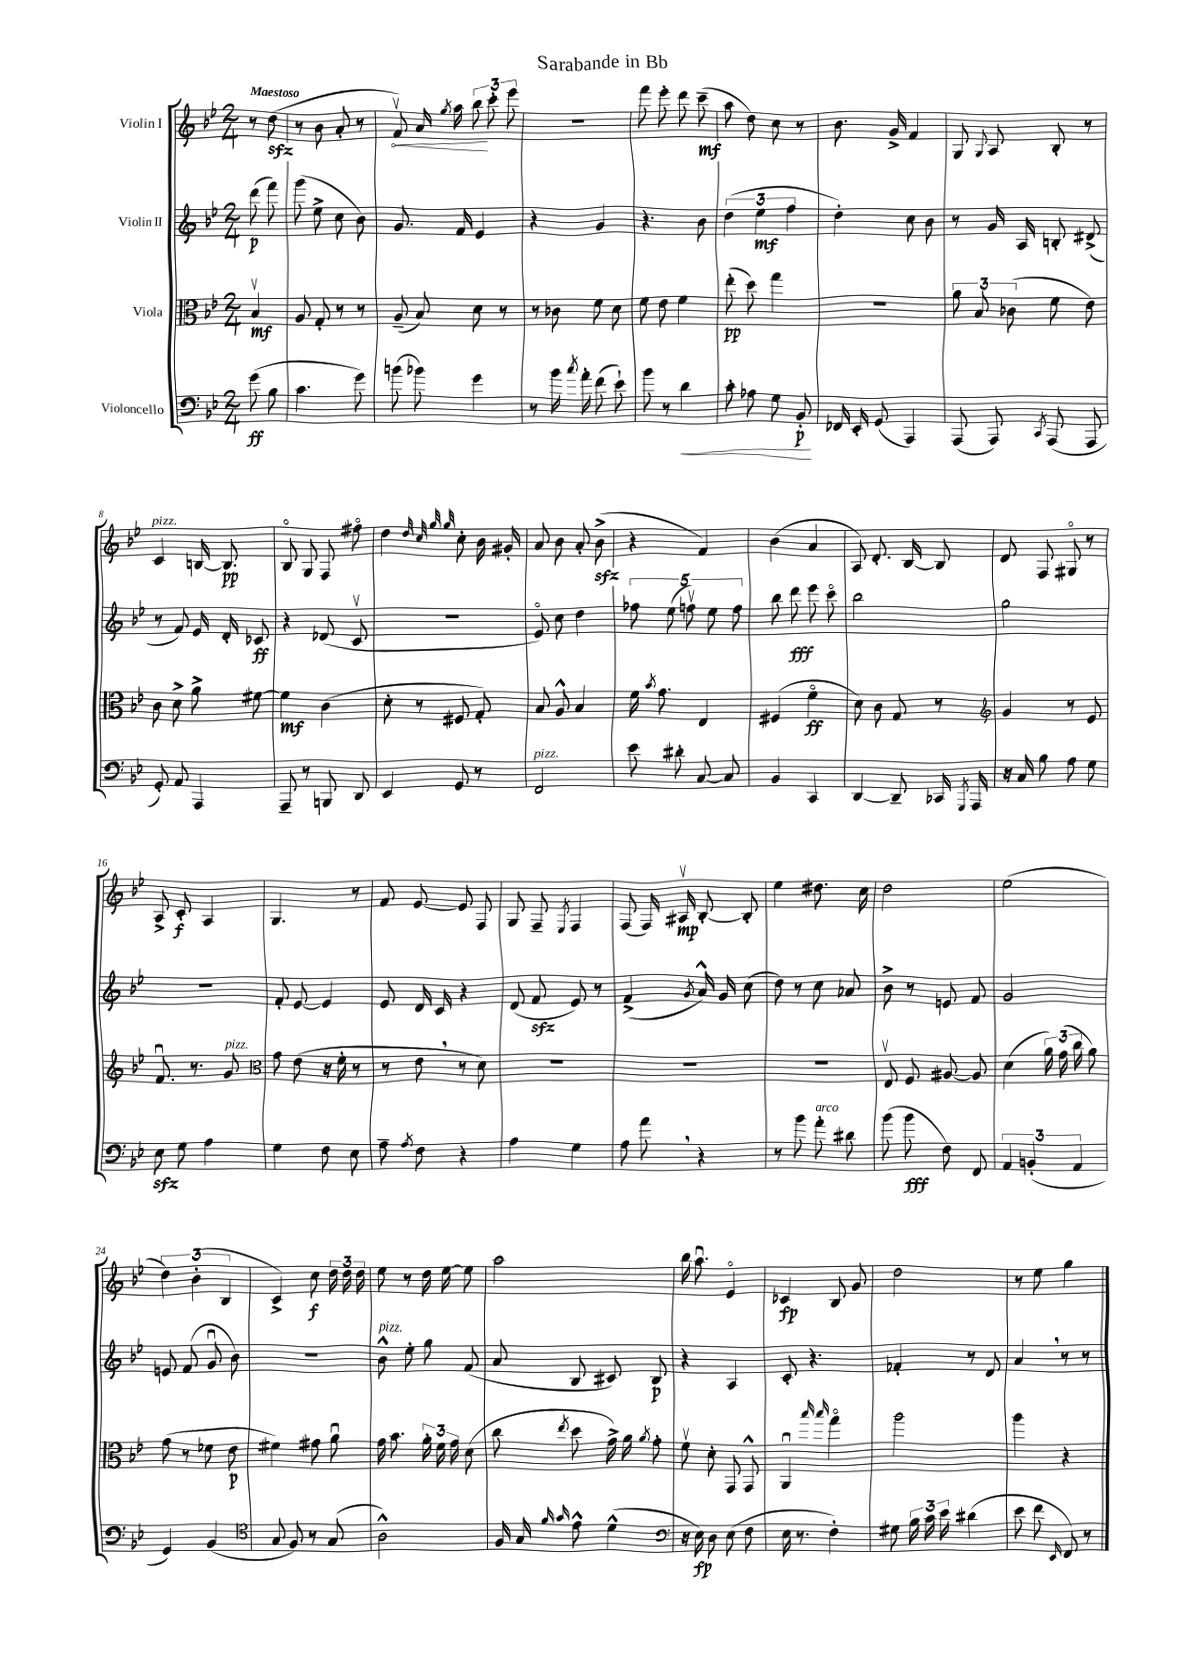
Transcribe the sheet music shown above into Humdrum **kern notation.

**kern	**kern	**kern	**kern
*staff4	*staff3	*staff2	*staff1
*clefF4	*clefC3	*clefG2	*clefG2
*k[b-e-]	*k[b-e-]	*k[b-e-]	*k[b-e-]
*M2/4	*M2/4	*M2/4	*M2/4
(8g\	4B-v/	(8ddd\	8r
8B-\	.	8fff\)	(8dd\
=	=	=	=
4.c\	8A/	(8ggg\	8r
.	8G'/	8ee-^\	8b-\
.	8r	8cc\	8a'/
8g\)	8r	8b-\)	8r
=	=	=	=
(8b\	(8A~/	8.g/	8fv/)
8b-\)	8B-/)	.	16a/
.	.	.	8qgg/
.	.	16f/	16aa\
4g\	8d\	4e-/	12bb-\
.	.	.	12ccc'\
.	8r	.	.
.	.	.	12eee-\
=	=	=	=
8r	8r	4r	2r
16b-\	8c-\	.	.
8qcc/	.	.	.
16a'\	.	.	.
(8f\	8f\	4g/	.
8e-`\)	8d\	.	.
=	=	=	=
8b-\	8f\	4.r	8fff\
8r	8e-\	.	8eee-'\
4d\	4f\	.	8ddd\
.	.	8b-\	(8ccc~\
=	=	=	=
8c'\	(8ee-'\	(6dd\	8aa\
8A-\	8dd\)	.	8dd\)
.	.	6ee-\	.
8G\	4gg\	.	8cc\
.	.	6ff\	.
8BB-'/	.	.	8r
=	=	=	=
16FF-/	2r	4dd'\)	8.b-\
16EE-'/	.	.	.
(8GG/	.	.	.
.	.	.	16g^/
4AAA/)	.	8cc\	4f/
.	.	8b-\	.
=	=	=	=
(8AAA/	12a\	8r	8G/
.	12B-/	.	.
.	.	.	8qqG/
8AAA/)	.	16g/	8A/
.	(12c-\	.	.
.	.	16A/	.
8qCC/	.	.	.
(8AAA/	8f\	8B'/	8B-'/
8AAA/	8e-\)	(8d#^/	8r
=	=	=	=
8GG'/)	8c\	8r	4c/
8AA/	8d^\	8f/)	.
4AAA/	8a^\	16e-/	[16B/
.	.	16d'/	8.B/]
.	[8f#\	8c-/	.
=	=	=	=
8AAA~/	4f#\]	4r	8B-o/
8r	.	.	8G/
8BBB/	(4c\	(8d-/	8F/
8DD/	.	8cv/	8ff#o\
=	=	=	=
4EE-/	8d'\	2r	4dd\
.	8r	.	.
.	.	.	32qqdd/
.	.	.	32qqcc/
.	.	.	32qqgg/
.	.	.	32qqgg/
8GG/	8F#/	.	8cc'\
8r	8G'/)	.	16b-\
.	.	.	16g#'/
=	=	=	=
2FF/	8B-/	8e-o/)	8a/
.	8A^^/	8cc\	8b-\
.	4B-/	4dd\	8a'/
.	.	.	(8b-^\
=	=	=	=
8e-\	16f\	10ff-\	4r
.	8qb-/	.	.
.	8.g\	.	.
.	.	(10ee-\	.
8d#'\	.	.	.
.	.	10ffv\)	.
[8C/	4E-/	.	4f/)
.	.	10ee-\	.
8C/]	.	.	.
.	.	10ff\	.
=	=	=	=
4BB-/	(4F#/	8bb-\	(4b-\
.	.	8ddd\	.
4CC/	4fo\	8eee-\	4a/
.	.	8ccco\	.
=	=	=	=
[4DD/	8d\)	2bb-\	8A/)
.	8c\	.	8.d'/
8DD~/]	8G/	.	.
.	.	.	[16B-/
16CC-/	8r	.	8B-/]
8qGGG/	.	.	.
16AAA/	.	.	.
=	=	=	=
*	*clefG2	*	*
16r	4g/	2gg\	8d/
16C/	.	.	.
8B-\	.	.	8F/
8A\	8r	.	8G#o/
8G\	8e-/	.	8r
=	=	=	=
8E-\	8.fu/	2r	8A^/
8G\	.	.	8c'/
.	8.r	.	.
4A\	.	.	4A/
.	8g/	.	.
=	=	=	=
*	*clefC3	*	*
4G\	8g\	8f'/	4.G/
.	(8e-\	[8e-/	.
8F\	16r	4e-/]	.
.	16f'\	.	.
8E-\	8r	.	8r
=	=	=	=
8A~\	8r	8e-/	8f/
8qA/	.	.	.
8F\	8e-\	16d/	[8e-/
.	.	16c/	.
4r	8r	4r	8e-/]
.	8d\)	.	8F/
=	=	=	=
4A\	2r	(8d/	8G/
.	.	8f/	8F~/
.	.	.	8qE-/
4G\	.	8e-/)	4F/
.	.	8r	.
=	=	=	=
8A\	2r	(4f^/	(8F/
8a\	.	.	16F/)
.	.	.	16A#v/
.	.	8qg/	.
4r	.	16a^^/)	[8B-'/
.	.	16g/	.
.	.	(8cc\	8B-'/]
=	=	=	=
8r	2r	8dd\)	4ee-\
8b-\	.	8r	.
8a'\	.	8cc\	8.dd#\
8d#\	.	8a-/	.
.	.	.	16cc\
=	=	=	=
(8b-\	8E-v/	8b-^\	2dd\
8b-\	8F/	8r	.
8F\)	[8A#/	8e/	.
8FF/	8A#/]	8f/	.
=	=	=	=
6AA/	(4d\	2g/	(2ee-\
(6BB'/	.	.	.
.	24a\)	.	.
.	(24g\	.	.
6AA/	24cc\	.	.
.	8a\)	.	.
=	=	=	=
4GG/)	(8g\	8e/	6dd\)
.	8r	(8f/	.
.	.	.	(6b-'\
(4BB-/	8f-\	8gu/	.
.	.	.	6B-/
.	8e-\	8b-\)	.
=	=	=	=
*clefC4	*	*	*
8G/	4f#\)	2r	4c^/)
8F/)	.	.	.
8r	8g#\	.	8cc\
(8G/	8au\	.	24dd\
.	.	.	24dd\
.	.	.	24dd\
=	=	=	=
2A^^\)	16g\	8b-^^\	8ee-\
.	8.b-\	.	.
.	.	8ee-'\	8r
.	24a'\	8gg\	16dd\
.	24f\	.	.
.	.	.	[16ee-\
.	24g\	.	.
.	(8d\	(8f/	8ee-\]
=	=	=	=
16F/	8cc\	8a/	2aa\
16G/	.	.	.
16qqf/	.	.	.
16qqg/	8qee-/	.	.
8e-^^\	8dd\	8B-/	.
(4d^^\	16g^\)	8c#/)	.
.	16a\	.	.
.	8qa/	.	.
.	8g'\	8B-/	.
=	=	=	=
*clefF4	*	*	*
16r	8fv\	4r	16bb-\
16E-\)	.	.	8.aau\
8D\	8d'\	.	.
(8E-\	8GG/	4A/	4e-o/
8F\	8GG^^/	.	.
=	=	=	=
16E-\	4AAu/	8c'/	4c-/
8.r	.	.	.
.	.	4.r	.
.	16qqbb-/	.	.
.	16qqbb-/	.	.
4F'\)	4ggo\	.	8B-/
.	.	.	8g/
=	=	=	=
8G#\	2aa\	4f-'/	2dd\
24B-\	.	.	.
24c\	.	.	.
24e-\	.	.	.
(4d#\	.	8r	.
.	.	8d/	.
=	=	=	=
8e-\	4aa\	4a/	8r
8f\	.	.	8ee-\
16qqEE-/	.	.	.
8FF/)	4r	8r	4gg\
8r	.	8r	.
==	==	==	==
*-	*-	*-	*-
